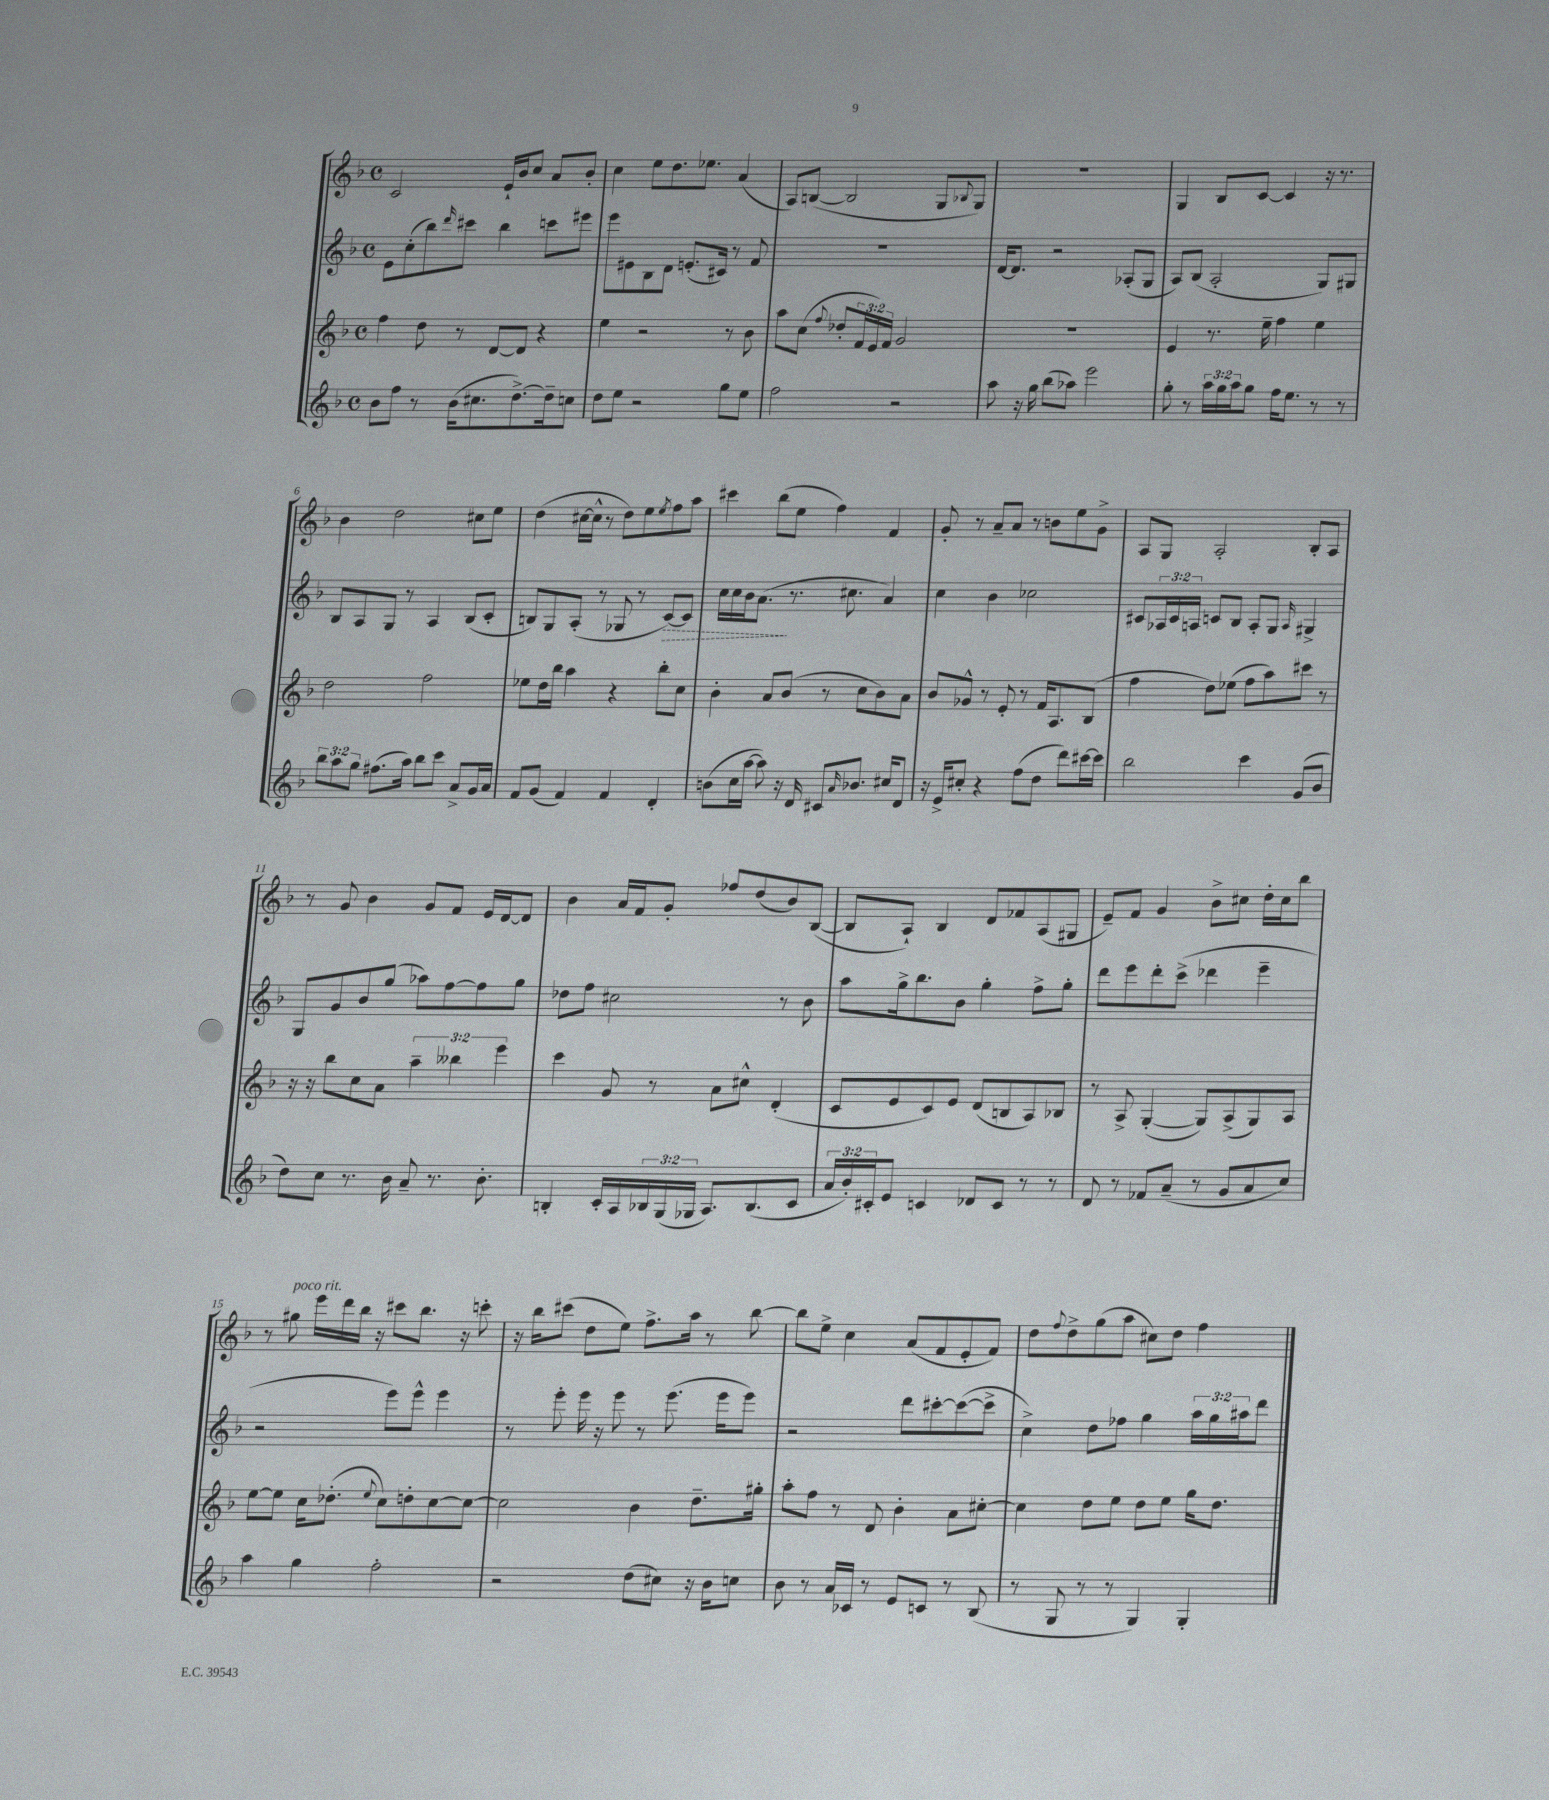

**kern	**kern	**kern	**dynam	**kern
*part4	*part3	*part2	*part2	*part1
*staff4	*staff3	*staff2	*staff2	*staff1
*clefG2	*clefG2	*clefG2	*	*clefG2
*k[b-]	*k[b-]	*k[b-]	*	*k[b-]
*M4/4	*M4/4	*M4/4	*	*M4/4
*met(c)	*met(c)	*met(c)	*	*met(c)
=1	=1	=1	=1	=1
8b-\L	4ff\	8e\L	.	2c/
8ff\J	.	(8cc'\	.	.
8r	8dd\	8bb-\)	.	.
.	.	16qqddd/	.	.
(16b-\KL	8r	8ccc#X\J	.	.
8.cc#X\	.	.	.	.
.	[8d/L	4bb-\	.	16e`/LL
.	.	.	.	16b-/J
[8.dd^\)	8d/J]	.	.	8cc/J
.	4r	8cccn\L	.	8a/L
16dd~\k]	.	.	.	.
8ccn\J	.	8eee#X\J	.	8b-'/J
=2	=2	=2	=2	=2
8dd\L	4ee\	8eee\L	.	4cc\
8ee\J	.	8e#X\	.	.
2r	2r	8B-\	.	8ee\L
.	.	8d\J	.	8.dd\
.	.	(8.en'/L	.	.
.	.	.	.	8.ee-X\J
.	.	16c#X/Jk)	.	.
8gg\L	8r	8r	.	(4a/
8ee\J	8b-\	8f/	.	.
=3	=3	=3	=3	=3
2ff\	8aa\L	1r	.	8A/L)
.	(8cc\J	.	.	([8Bn/J
.	8qqff/	.	.	.
.	8dd-X'/L	.	.	2B/]
.	24f/L	.	.	.
.	24e/)	.	.	.
.	24f/JJ	.	.	.
2r	2g/	.	.	.
.	.	.	.	8G/L
.	.	.	.	8qqB-X/
.	.	.	.	8G/J)
=4	=4	=4	=4	=4
8aa\	1r	[16d/KL	.	1r
.	.	8.d/J]	.	.
16r	.	.	.	.
16gg\	.	.	.	.
(8bb-\L	.	2r	.	.
8aa-X\J)	.	.	.	.
2eee\	.	.	.	.
.	.	(8A-X'/L	.	.
.	.	8G/J	.	.
=5	=5	=5	=5	=5
8gg'\	4e/	8A/L)	.	4G/
8r	.	(8B-/J	.	.
24aa\LL	8.r	2A'/	.	8B-/L
24gg\	.	.	.	.
24aa\J	.	.	.	.
8gg\J	.	.	.	[8c/J
.	16ee~\	.	.	.
16ff\KL	4ff\	.	.	4c/]
8.ee\J	.	.	.	.
8r	4ee\	8G/L)	.	16r
.	.	.	.	8.r
8r	.	8G#X/J	.	.
!!LO:LB:g=z
=6	=6	=6	=6	=6
12bb-\L	2dd\	8B-/L	.	4b-\
12aa\	.	.	.	.
.	.	8A/	.	.
12gg\J	.	.	.	.
(8.ff#X\L	.	8G/J	.	2dd\
.	.	8r	.	.
16aa\Jk)	.	.	.	.
8bb-\L	2ff\	4A/	.	.
8ccc\J	.	.	.	.
8a^/L	.	(8B-/L	.	8cc#X\L
16g/L	.	8c'/J	.	8ee\J
16a/JJ	.	.	.	.
=7	=7	=7	=7	=7
8f/L	8ee-X\L	8Bn/L)	.	(4dd\
(8g/J	16dd\L	8G/	.	.
.	16bb-\JJ	.	.	.
4f/)	4aa\	(8A'/J	.	[16cc#X\LL
.	.	.	.	16cc#^^\JJ]
.	.	8r	.	8r
4f/	4r	8G-X/	.	8dd\L)
.	.	8r	.	8ee\
.	.	.	.	8qee/
!	!	!	!LO:HP:b	!
4d'/	8bb-'\L	[8c/L)	>	8ff\
.	8cc\J	8c/J]	.	8aa\J
=8	=8	=8	=8	=8
(8bn\L	4b-'\	16cc\LL	.	4ccc#X\
.	.	16cc\	.	.
16cc\L	.	16b-\J	.	.
[16aa\JJ	.	(8.a\J	.	.
8aa\])	8a/L	.	.	(8bb-\L
16r	(8b-/J	8.r	]	8ee\J
16d/	.	.	.	.
8c#X/L	8r	.	.	4ff\)
.	.	8.cc#X\	.	.
16qqa/	.	.	.	.
8.b-X/J	8cc\L	.	.	.
.	8b-\)	4a/)	.	4f/
16cc#X/KL	.	.	.	.
8d/J	8a\J	.	.	.
=9	=9	=9	=9	=9
16r	8b-/L	4cc\	.	8g'/
16e^/KL	.	.	.	.
8cc#X'/J	8g-X^^/J	.	.	8r
4r	8r	4b-\	.	8a~/L
.	8e'/	.	.	8a/J
(8ff\L	8r	2cc-X\	.	8r
8dd\J	16f/KL	.	.	8bn\L
.	8.A/	.	.	.
8ddd\L)	.	.	.	8ee\
[16ccc#X\L	(8B-/J	.	.	8g^\J
16ccc#\JJ]	.	.	.	.
=10	=10	=10	=10	=10
2bb-\	4ff\	8c#X/L	.	8A/L
.	.	24A-X/L	.	8G/J
.	.	24c#/	.	.
.	.	24An/JJ	.	.
.	8dd\L)	8cn/L	.	2A'/
.	(8ee-X\J	8B-/J	.	.
4ccc\	8ff\L	8A'/L	.	.
.	8aa\)	8G/J	.	.
.	.	16qqA/	.	.
(8g/L	8ccc#X\J	4G#X^/	.	8B-'/L
8b-/J	8r	.	.	8A/J
!!LO:LB:g=z
=11	=11	=11	=11	=11
8dd\L)	16r	8G/L	.	8r
.	16r	.	.	.
8cc\J	8bb-\L	8g/	.	8g/
8.r	8cc\	8b-/	.	4b-\
.	8a\J	(8gg/J	.	.
16b-\	.	.	.	.
8a~/	6aa~\	8aa-X\L)	.	8g/L
8.r	.	[8ff\	.	8f/J
.	6bb--X\	.	.	.
.	.	8ff\]	.	16e/LL
8.b-'\	.	.	.	[16d/J
.	6eee\	.	.	.
.	.	8gg\J	.	8d/J]
=12	=12	=12	=12	=12
4Bn'/	4ccc\	8dd-X\L	.	4b-\
.	.	8ff\J	.	.
16c'/LL	8g/	2cc#X\	.	16a/LL
16A/	.	.	.	16f/J
24B-X/	8r	.	.	8g'/J
(24G/	.	.	.	.
24G-X/JJ	.	.	.	.
8.A/L)	8a\L	.	.	8ff-X/L
.	8cc#X^^\J	.	.	(8dd/
(8.B-/	.	.	.	.
.	(4d'/	8r	.	8b-/)
8c/J	.	8b-\	.	([8B-/J
=13	=13	=13	=13	=13
24a/LL	8c/L	8aa\L	.	8B-/L]
24b-'/)	.	.	.	.
24c#X'/J	.	.	.	.
8e/J	8e/	16gg^\k	.	8A`/J)
.	.	8.bb-\	.	.
4cn/	8c/)	.	.	4B-/
.	8e/J	8b-\J	.	.
8d-X/L	(8d/L	4gg'\	.	8d/L
8c/J	8Bn/	.	.	8f-X/
8r	8A/)	8ff^\L	.	(8A/
8r	8B-X/J	8gg'\J	.	8G#X/J
=14	=14	=14	=14	=14
8d/	8r	8ddd\L	.	8e~/L)
8r	8A^/	8eee\	.	8f/J
8f-X/L	([4G'/	8ddd'\	.	4g/
(8a~/J	.	(8ccc^\J	.	.
8r	8G/L])	4ddd-X\	.	8b-^\L
8g/L	(8A^/	.	.	8cc#X\J
8a/	8G/)	4eee~\	.	16dd'\LL
.	.	.	.	16cc#\J
8cc/J)	8A/J	.	.	8bb-\J
!!LO:LB:g=z
=15	=15	=15	=15	=15
4aa\	[8ee\L	2r	.	8r
!	!	!	!	!LO:TX:a:i:t=poco rit.
.	8ee\J]	.	.	8gg#X\
4gg\	16cc\KL	.	.	16eee\LL
.	(8.dd-X'\J	.	.	16ddd\
.	.	.	.	16bb-\JJ
.	.	.	.	16r
.	8qqee/	.	.	.
2ff'\	8cc\L)	8eee\L)	.	8ccc#X\L
.	8ddn'\	8eee^^\J	.	8.bb-\J
.	[8cc\	4eee\	.	.
.	.	.	.	16r
.	8cc\J_	.	.	8cccn'\
=16	=16	=16	=16	=16
2r	2cc\]	8r	.	16r
.	.	.	.	16bb-\KL
.	.	8eee'\	.	(8ccc#X\J
.	.	16eee\	.	8dd\L
.	.	16r	.	.
.	.	8eee\	.	8ee\J)
(8dd\L	4b-\	8r	.	8.ff^\L
8cc#X\J)	.	(8.eee\	.	.
.	.	.	.	16aa\Jk
16r	8.dd~\L	.	.	8r
16b-\KL	.	16eee\KL	.	.
8ccn\J	.	8eee\J)	.	[8bb-\
.	16gg#X'\Jk	.	.	.
=17	=17	=17	=17	=17
8b-\	8aa'\L	2r	.	8bb-\L]
8r	8ff\J	.	.	8ee^\J
16a/LL	8r	.	.	4cc\
16c-X/JJ	.	.	.	.
8r	8d/	.	.	.
8e/L	4b-'\	8ddd\L	.	(8a/L
8cn/J	.	[8ccc#X'\	.	8f/
8r	8a\L	(8ccc#\_	.	8e'/
(8B-/	[8cc#X'\J	8ccc#^\J]	.	8f/J)
=18	=18	=18	=18	=18
8r	4cc#\]	4cc^\)	.	8dd\L
.	.	.	.	8qqff/
8G/	.	.	.	8dd^\
8r	8dd\L	8dd\L	.	(8gg\
8r	8ee\J	8ff-X\J	.	8aa\J
4G/)	8dd\L	4gg\	.	8cc#X\L)
.	8ee\J	.	.	8dd\J
4G'/	16gg\KL	24aa\LL	.	4ff\
.	.	24gg\	.	.
.	8.dd\J	.	.	.
.	.	24aa#X\J	.	.
.	.	8ddd\J	.	.
==	==	==	==	==
*-	*-	*-	*-	*-
